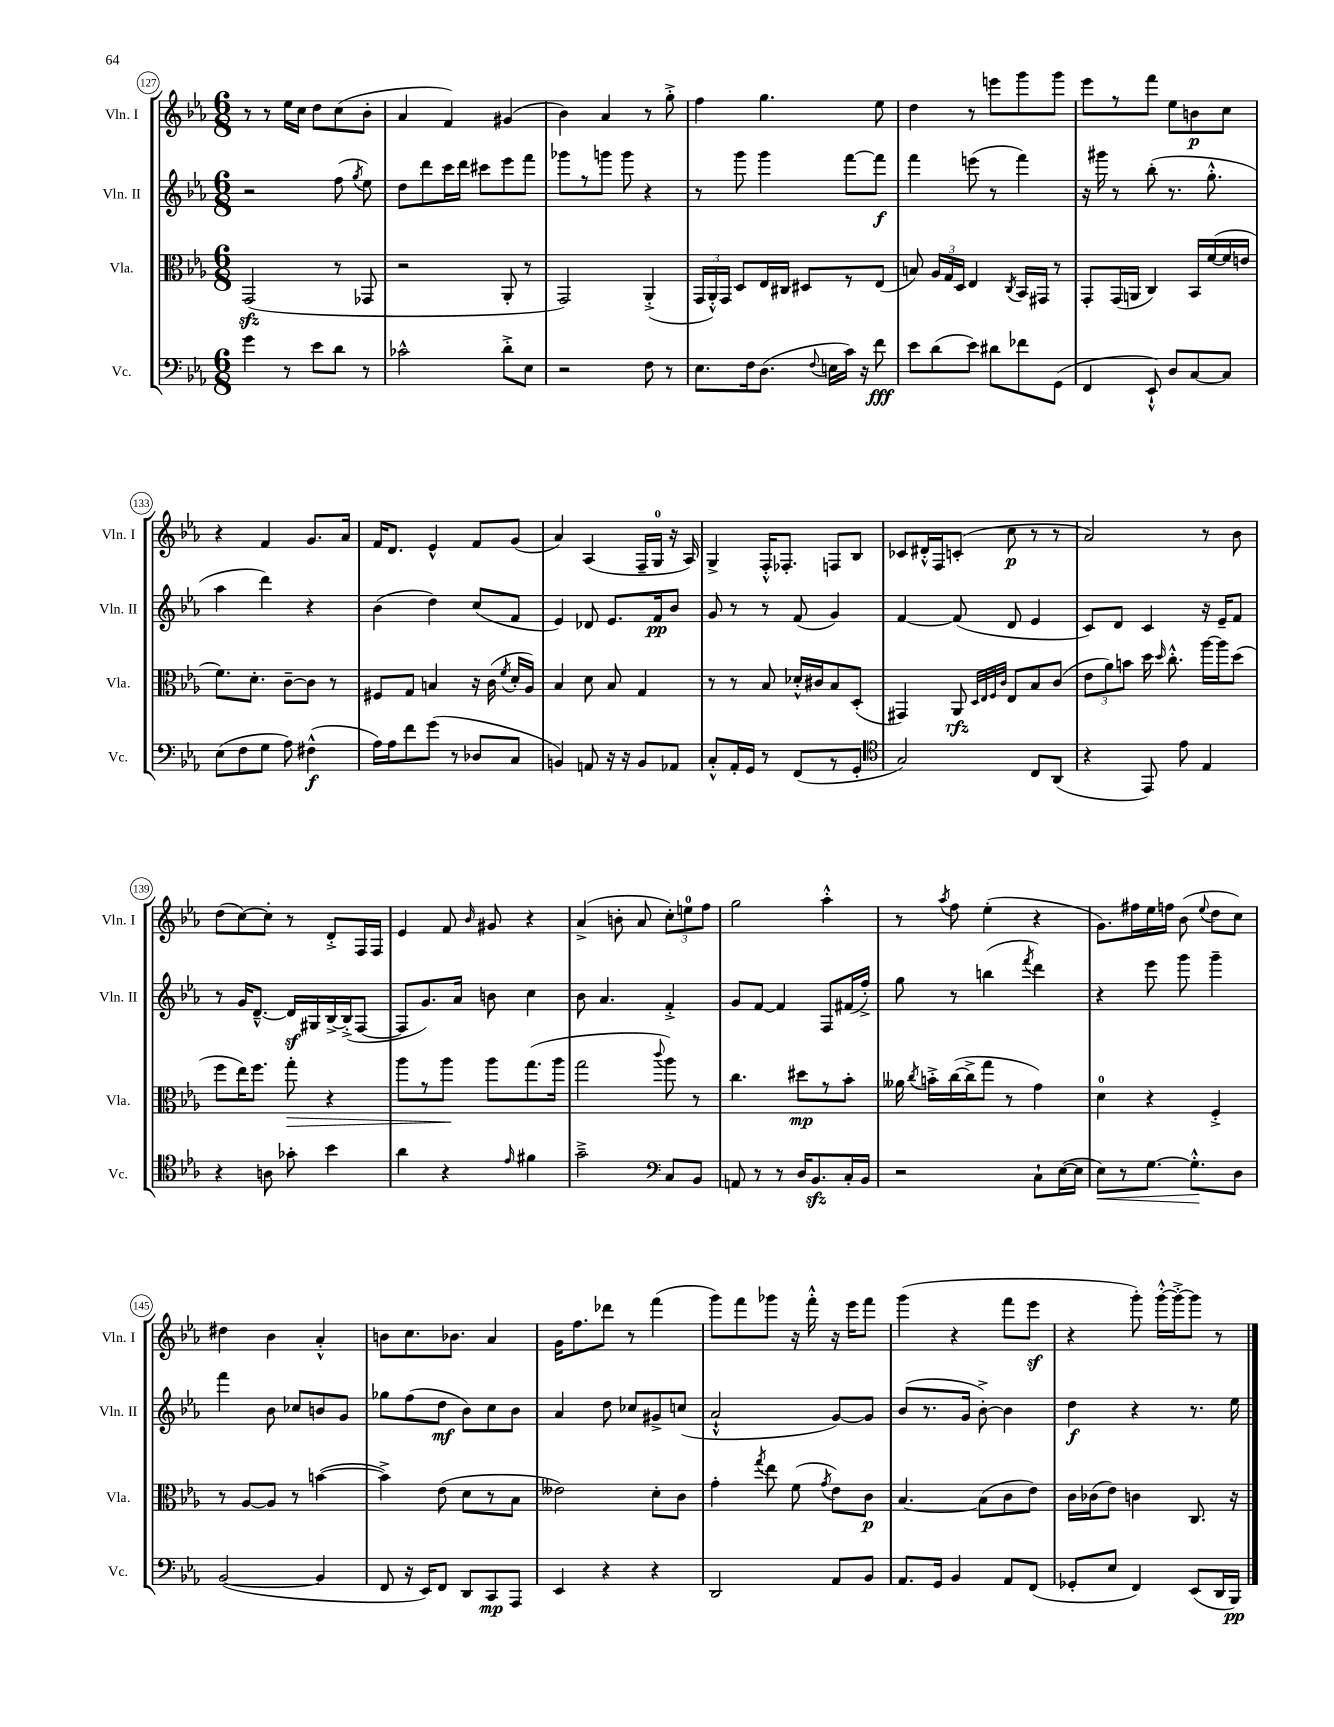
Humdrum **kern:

**kern	**dynam	**kern	**dynam	**kern	**dynam	**kern	**dynam
*part4	*part4	*part3	*part3	*part2	*part2	*part1	*part1
*staff4	*staff4	*staff3	*staff3	*staff2	*staff2	*staff1	*staff1
*I"Vc.	*	*I"Vla.	*	*I"Vln. II	*	*I"Vln. I	*
*I'Vc.	*	*I'Vla.	*	*I'Vln. II	*	*I'Vln. I	*
*clefF4	*	*clefC3	*	*clefG2	*	*clefG2	*
*k[b-e-a-]	*	*k[b-e-a-]	*	*k[b-e-a-]	*	*k[b-e-a-]	*
*M6/8	*	*M6/8	*	*M6/8	*	*M6/8	*
=127	=127	=127	=127	=127	=127	=127	=127
4g\	.	(2GGzz/	.	2r	.	8r	.
.	.	.	.	.	.	8r	.
8r	.	.	.	.	.	16ee-\LL	.
.	.	.	.	.	.	16cc\JJ	.
8e-\L	.	.	.	.	.	8dd\L	.
8d\J	.	8r	.	(8ff\	.	(8cc\	.
.	.	.	.	8qgg/	.	.	.
8r	.	8GG-X/	.	8ee-\)	.	8b-'\J	.
=128	=128	=128	=128	=128	=128	=128	=128
2c-X^^\	.	2r	.	8dd\L	.	4a-/	.
.	.	.	.	8ddd\	.	.	.
.	.	.	.	16ccc\L	.	4f/)	.
.	.	.	.	16ddd\JJ	.	.	.
.	.	.	.	8ccc#X\L	.	.	.
8d'^\L	.	8AA-'/	.	8eee-\	.	(4g#X/	.
8E-\J	.	8r	.	8fff\J	.	.	.
=129	=129	=129	=129	=129	=129	=129	=129
2r	.	2GG/)	.	8ggg-X\L	.	4b-\)	.
.	.	.	.	8r	.	.	.
.	.	.	.	8gggn\J	.	4a-/	.
.	.	.	.	8ggg\	.	.	.
8F\	.	(4AA-'^/	.	4r	.	8r	.
8r	.	.	.	.	.	8gg'^\	.
=130	=130	=130	=130	=130	=130	=130	=130
8.E-\L	.	24GG/LL	.	8r	.	4ff\	.
.	.	24AA-'^^/)	.	.	.	.	.
.	.	24GG/JJ	.	.	.	.	.
.	.	8D/L	.	8ggg\	.	.	.
16F\k	.	.	.	.	.	.	.
(8.D\J	.	16E-/L	.	4ggg\	.	4.gg\	.
.	.	16C#X/JJ	.	.	.	.	.
.	.	8D#X/L	.	.	.	.	.
8qqF/	.	.	.	.	.	.	.
16En\LL	.	.	.	.	.	.	.
16c\JJ)	.	8r	.	[8fff\L	.	.	.
16r	.	.	.	.	.	.	.
8f\	fff	(8E-/J	.	8fff\J]	f	8ee-\	.
=131	=131	=131	=131	=131	=131	=131	=131
8e-\L	.	8Bn/)	.	4fff\	.	4dd\	.
(8d\	.	24A-/LL	.	.	.	.	.
.	.	24G/	.	.	.	.	.
.	.	24D/JJ	.	.	.	.	.
8e-\J)	.	4E-/	.	(8eeen\	.	8r	.
8d#X\L	.	.	.	8r	.	8eeen\L	.
.	.	8qC/	.	.	.	.	.
8f-X\	.	16BB-/LL	.	4fff\)	.	8ggg\	.
.	.	16GG#X/JJ	.	.	.	.	.
(8GG\J	.	8r	.	.	.	8ggg\J	.
=132	=132	=132	=132	=132	=132	=132	=132
4FF/	.	8GG'/L	.	16r	.	8eee-\L	.
.	.	.	.	16ggg#X\	.	.	.
.	.	(16GG/L	.	8r	.	8r	.
.	.	16AAn/JJ	.	.	.	.	.
8EE-`^^/)	.	4C/)	.	(8bb-'\	.	8fff\J	.
8D/L	.	.	.	8.r	.	8ee-\L	.
[8C/	.	16BB-/LL	.	.	.	8bn\	p
.	.	([16f/	.	8.gg'^^\	.	.	.
8C/J]	.	16f/]	.	.	.	8cc\J	.
.	.	16en/JJ	.	.	.	.	.
!!LO:LB:g=z
=133	=133	=133	=133	=133	=133	=133	=133
(8E-\L	.	8.f\L)	.	4aa-\	.	4r	.
8F\	.	.	.	.	.	.	.
.	.	8.d'\J	.	.	.	.	.
8G\J	.	.	.	4ddd\)	.	4f/	.
8A-\)	.	[8c~\L	.	.	.	.	.
(4F#X^^\	f	8c\J]	.	4r	.	8.g/L	.
.	.	8r	.	.	.	.	.
.	.	.	.	.	.	16a-/Jk	.
=134	=134	=134	=134	=134	=134	=134	=134
16A-\LL)	.	8F#X/L	.	(4b-\	.	16f/KL	.
16A-\J	.	.	.	.	.	8.d/J	.
8f\	.	8G/J	.	.	.	.	.
(8g\J	.	4Bn/	.	4dd\)	.	4e-^^/	.
8r	.	.	.	.	.	.	.
8D-X/L	.	16r	.	(8cc/L	.	8f/L	.
.	.	(16c\	.	.	.	.	.
.	.	8qf/	.	.	.	.	.
8C/J	.	16d'/LL	.	8f/J	.	(8g/J	.
.	.	16A-/JJ)	.	.	.	.	.
=135	=135	=135	=135	=135	=135	=135	=135
4BBn/)	.	4B-/	.	4e-/)	.	4a-/)	.
8AAn/	.	8d\	.	8d-X/	.	(4A-/	.
16r	.	8B-/	.	8.e-/L	.	.	.
16r	.	.	.	.	.	.	.
8BB/L	.	4G/	.	.	.	16F~/LL	.
.	.	.	.	16f/k	pp	16G/JJ	.
8AA-X/J	.	.	.	8b-/J	.	16r	.
.	.	.	.	.	.	16A-/)	.
=136	=136	=136	=136	=136	=136	=136	=136
8C'^^/L	.	8r	.	8g/	.	4G^/	.
16AA-'/L	.	8r	.	8r	.	.	.
16GG/JJ	.	.	.	.	.	.	.
8r	.	8B-/	.	8r	.	16F'^^/KL	.
.	.	.	.	.	.	8.F-X'/J	.
(8FF/L	.	16d-X'^^/LL	.	(8f/	.	.	.
.	.	16c#X/J	.	.	.	.	.
8r	.	8B-/	.	4g/)	.	8Fn/L	.
8GG'/J	.	(8D'/J	.	.	.	8B-/J	.
=137	=137	=137	=137	=137	=137	=137	=137
*clefC4	*	*	*	*	*	*	*
2G/)	.	4GG#X/)	.	[4f/	.	8c-X/L	.
.	.	.	.	.	.	16d#X'^^/L	.
.	.	.	.	.	.	16F/J	.
.	.	8AA-/	rfz	(8f/]	.	(8cn'/J	.
.	.	32qqD/LLL	.	.	.	.	.
.	.	32qqE-/	.	.	.	.	.
.	.	32qqF/	.	.	.	.	.
.	.	32qqc/JJJ	.	.	.	.	.
.	.	8E-/L	.	8d/	.	8cc\	p
8C/L	.	8B-/	.	4e-/	.	8r	.
(8AA-/J	.	(8c/J	.	.	.	8r	.
=138	=138	=138	=138	=138	=138	=138	=138
4r	.	12e-\L	.	8c/L)	.	2a-/)	.
.	.	12a-\)	.	.	.	.	.
.	.	.	.	8d/J	.	.	.
.	.	12bn\J	.	.	.	.	.
8EE-/)	.	16dd\	.	4c/	.	.	.
.	.	16qqdd/	.	.	.	.	.
.	.	8.cc'^^\	.	.	.	.	.
8e-\	.	.	.	.	.	.	.
4E-/	.	[16aa-\LL	.	16r	.	8r	.
.	.	16aa-\J]	.	16e-~/KL	.	.	.
.	.	(8dd\J	.	8f/J	.	8b-\	.
!!LO:LB:g=z
=139	=139	=139	=139	=139	=139	=139	=139
4r	.	8ff\L	.	8r	.	(8dd\L	.
.	.	16ee-\K)	.	16g/KL	.	[8cc\)	.
.	.	8.ff\J	.	[8.d~^^/J	.	.	.
8An\	.	.	.	.	.	8cc'\J]	.
!	!	!	!LO:HP:b	!	!	!	!
8g-X'\	.	8gg'\	>	16dz/LL]	.	8r	.
.	.	.	.	16G#X/	.	.	.
4b-\	.	4r	.	[16B-^/	.	8d'^/L	.
.	.	.	.	(16B-'^/J]	.	.	.
.	.	.	.	[8F/J	.	16F/L	.
.	.	.	.	.	.	16F/JJ	.
=140	=140	=140	=140	=140	=140	=140	=140
4a-\	.	8aa-\L	.	8F/L]	.	4e-/	.
.	.	8r	.	8.g/)	.	.	.
4r	.	8aa-\J	.	.	.	8f/	.
.	.	.	.	16a-/Jk	.	.	.
.	.	.	.	.	.	16qqb-/	.
.	.	8aa-\L	]	8bn\	.	8g#X/	.
16qqe-/	.	.	.	.	.	.	.
4f#X\	.	(8.gg\	.	4cc\	.	4r	.
.	.	16aa-\Jk	.	.	.	.	.
=141	=141	=141	=141	=141	=141	=141	=141
2g~^\	.	2gg\	.	8b-\	.	(4a-^/	.
.	.	.	.	4.a-/	.	.	.
.	.	.	.	.	.	8bn'\	.
.	.	.	.	.	.	8a-/	.
*clefF4	*	*	*	*	*	*	*
.	.	8qqccc/	.	.	.	.	.
8C/L	.	8aa-\)	.	4f'^/	.	12cc'\L)	.
.	.	.	.	.	.	12een\	.
8BB-/J	.	8r	.	.	.	.	.
.	.	.	.	.	.	12ff\J	.
=142	=142	=142	=142	=142	=142	=142	=142
8AAn/	.	4.cc\	.	8g/L	.	2gg\	.
8r	.	.	.	[8f/J	.	.	.
8r	.	.	.	4f/]	.	.	.
16D/KL	.	8dd#X\L	mp	.	.	.	.
8.BB-zz/	.	.	.	.	.	.	.
.	.	8r	.	8F/L	.	4aa-'^^\	.
16C'/L	.	8b-'\J	.	(16f#X/L	.	.	.
16BB-/JJ	.	.	.	16ff'^/JJ)	.	.	.
=143	=143	=143	=143	=143	=143	=143	=143
2r	.	16a--X\	.	8gg\	.	8r	.
.	.	8qcc/	.	.	.	.	.
.	.	16bn'^\LL	.	.	.	.	.
.	.	.	.	.	.	8qaa-/	.
.	.	([16cc\	.	8r	.	8ff\	.
.	.	16cc^\J]	.	.	.	.	.
.	.	8gg\J	.	(4bbn\	.	(4ee-'\	.
.	.	8r	.	.	.	.	.
.	.	.	.	8qfff/	.	.	.
8C`\L	.	4g\)	.	4ddd\)	.	4r	.
([16E-\L	.	.	.	.	.	.	.
16E-\JJ]	.	.	.	.	.	.	.
=144	=144	=144	=144	=144	=144	=144	=144
!	!LO:HP:b	!	!	!	!	!	!
8E-\L)	<	4d\	.	4r	.	8.g\L)	.
8r	.	.	.	.	.	.	.
.	.	.	.	.	.	16ff#X\L	.
[8.G\J	.	4r	.	8eee-\	.	16ee-\	.
.	.	.	.	.	.	16ffn\JJ	.
.	.	.	.	8ggg\	.	(8b-\	.
8.G'^^\L]	.	.	.	.	.	.	.
.	.	.	.	.	.	8qqee-/	.
.	.	4F'^/	.	4ggg~\	.	8dd\L	.
8D\J	[	.	.	.	.	8cc\J)	.
!!LO:LB:g=z
=145	=145	=145	=145	=145	=145	=145	=145
([2BB-/	.	8r	.	4fff\	.	4dd#X\	.
.	.	[8A-/L	.	.	.	.	.
.	.	8A-/J]	.	8b-\	.	4b-\	.
.	.	8r	.	8cc-X/L	.	.	.
4BB-/]	.	([4bn\	.	8bn/	.	4a-'^^/	.
.	.	.	.	8g/J	.	.	.
=146	=146	=146	=146	=146	=146	=146	=146
8FF/	.	4b^\])	.	8gg-X\L	.	8bn\L	.
16r	.	.	.	(8ff\	.	8.cc\	.
16EE-/KL)	.	.	.	.	.	.	.
8FF/J	.	(8e-\	.	8dd\J	mf	.	.
.	.	.	.	.	.	8.b-X\J	.
8DD/L	.	8d\L	.	8b-\L)	.	.	.
8CC/	mp	8r	.	8cc\	.	4a-/	.
8AAA-/J	.	8B-\J	.	8b-\J	.	.	.
=147	=147	=147	=147	=147	=147	=147	=147
4EE-/	.	2e--X\)	.	4a-/	.	16g\KL	.
.	.	.	.	.	.	8.ff\	.
4r	.	.	.	8dd\	.	8ddd-X\J	.
.	.	.	.	8cc-X/L	.	8r	.
4r	.	8d'\L	.	8g#X^/	.	(4fff\	.
.	.	8c\J	.	(8ccn/J	.	.	.
=148	=148	=148	=148	=148	=148	=148	=148
2DD/	.	4g'\	.	2a-`^^/	.	8ggg\L)	.
.	.	.	.	.	.	8fff\	.
.	.	8qgg/	.	.	.	.	.
.	.	8ee-\	.	.	.	8ggg-X\J	.
.	.	(8f\	.	.	.	16r	.
.	.	.	.	.	.	16fff'^^\	.
.	.	8qg/	.	.	.	.	.
8AA-/L	.	8e-\L)	.	[8g/L)	.	16r	.
.	.	.	.	.	.	16eee-\KL	.
8BB-/J	.	8c\J	p	8g/J]	.	8fff\J	.
=149	=149	=149	=149	=149	=149	=149	=149
8.AA-/L	.	[4.B-/	.	(8b-/L	.	(4ggg\	.
.	.	.	.	8.r	.	.	.
16GG/Jk	.	.	.	.	.	.	.
4BB-/	.	.	.	.	.	4r	.
.	.	.	.	16g/Jk	.	.	.
.	.	(8B-\L]	.	[8b-'^\)	.	.	.
8AA-/L	.	8c\	.	4b-\]	.	8fff\L	.
(8FF/J	.	8e-\J)	.	.	.	8eee-z\J	.
=150	=150	=150	=150	=150	=150	=150	=150
8GG-X'/L	.	16c\LL	.	4dd\	f	4r	.
.	.	(16c-X\J	.	.	.	.	.
8E-/J	.	8e-\J)	.	.	.	.	.
4FF/)	.	4cn\	.	4r	.	8ggg'\)	.
.	.	.	.	.	.	[16ggg'^^\LL	.
.	.	.	.	.	.	16ggg'^\J_	.
(8EE-/L	.	8.C/	.	8.r	.	8ggg\J]	.
16DD/L	.	.	.	.	.	8r	.
16BBB-/JJ)	pp	16r	.	16ee-\	.	.	.
==	==	==	==	==	==	==	==
*-	*-	*-	*-	*-	*-	*-	*-
